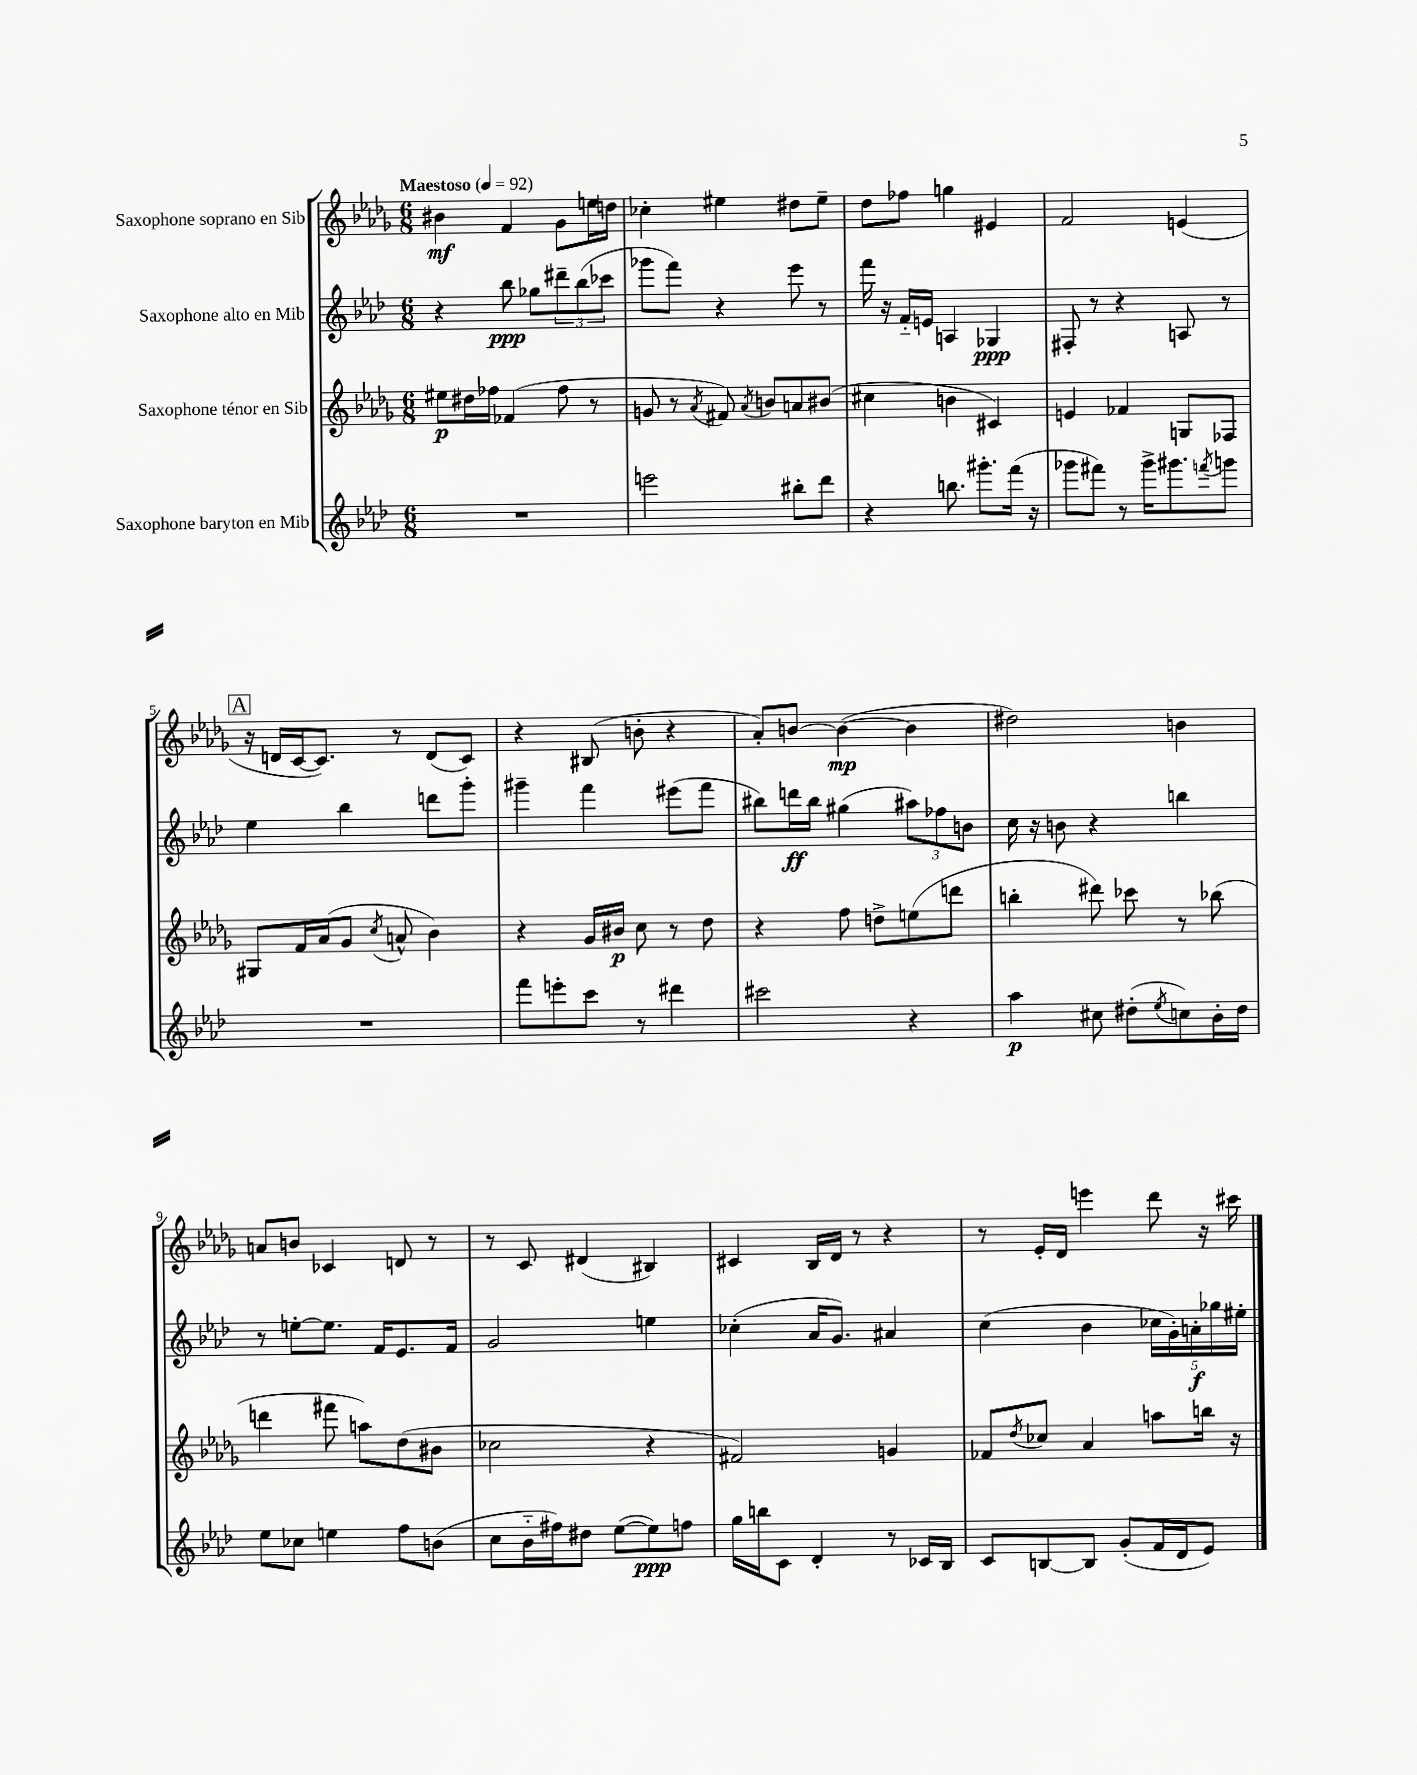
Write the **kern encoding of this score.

**kern	**kern	**kern	**kern
*staff4	*staff3	*staff2	*staff1
*clefG2	*clefG2	*clefG2	*clefG2
*k[b-e-a-d-]	*k[b-e-a-d-g-]	*k[b-e-a-d-]	*k[b-e-a-d-g-]
*M6/8	*M6/8	*M6/8	*M6/8
*MM92	*MM92	*MM92	*MM92
2.r	8ee#	4r	4b#
.	16dd#	.	.
.	16ff-	.	.
.	(4f-	8bb-	4f
.	.	8gg-	.
.	8ff-	12ddd#~	8g-
.	.	(12bb-	.
.	8r	.	16ee
.	.	12ccc-	.
.	.	.	16dd
=	=	=	=
2eee	8g	8ggg-	4cc-'
.	8r	8fff)	.
.	8qa-	.	.
.	8f#)	4r	4ee#
.	8qa-	.	.
.	8b	.	.
8bb#'	8a	8eee-	8dd#
8ddd-	(8b#	8r	8ee#~
=	=	=	=
4r	4cc#	16fff	8dd-
.	.	16r	.
.	.	16f'~	8ff-
.	.	16e	.
8.bb	4b	4A	4gg
8.ggg#'	.	.	.
.	4c#)	4G-	4e#
(16fff	.	.	.
16r	.	.	.
=	=	=	=
8ggg-	4e	8F#'	2f
8fff#)	.	8r	.
8r	4f-	4r	.
16ggg-^	.	.	.
8.ggg#	.	.	.
.	8G	8A	(4e
8qfff	.	.	.
8ggg	8F-	8r	.
=	=	=	=
2.r	8G#	4ee-	16r
.	.	.	16d
.	16f	.	[16c
.	(16a-	.	8.c])
.	8g-	4bb-	.
.	8qcc	.	.
.	8a^^	.	8r
.	4b-)	8ddd	(8d
.	.	8ggg'	8c)
=	=	=	=
8fff	4r	4ggg#~	4r
8eee'	.	.	.
8ccc	16g-	4fff	(8B#
.	16b#	.	.
8r	8cc	.	8b'
4ddd#	8r	(8eee#	4r
.	8dd-	8fff	.
=	=	=	=
2ccc#	4r	8bb#)	8a-')
.	.	16ddd	[8b
.	.	16bb#	.
.	8ff	(4gg#	(4b_
.	8dd^	.	.
4r	(8ee	12aa#)	4b]
.	.	12ff-	.
.	8ddd	.	.
.	.	12b	.
=	=	=	=
4aa-	4bb'	16cc	2dd#)
.	.	16r	.
.	.	8b	.
8cc#	8ddd#)	4r	.
(8dd#'	8ccc-	.	.
8qee-	.	.	.
8cc)	8r	4bb	4b
16b-'	(8bb-	.	.
16dd#	.	.	.
=	=	=	=
8ee-	4ddd	8r	8a
8cc-	.	[8ee'	8b
4ee	8fff#	8.ee]	4c-
.	8aa)	.	.
.	.	16f	.
8ff	(8dd-	8.e-	8d
(8b	8b#	.	8r
.	.	16f	.
=	=	=	=
8cc	2cc-	2g	8r
16b-'~	.	.	8c
16ff#)	.	.	.
8dd#	.	.	(4d#
([8ee-	.	.	.
8ee-])	4r	4ee	4B#)
8ff	.	.	.
=	=	=	=
16gg	2f#)	(4cc-'	4c#
16bb	.	.	.
8c	.	.	.
4d-'	.	16a-	16B-
.	.	8.g)	16d-
.	.	.	8r
8r	4g	4a#	4r
16c-	.	.	.
16B-	.	.	.
=	=	=	=
8c	8f-	(4cc	8r
.	8qdd-	.	.
[8B	8cc-	.	16e-'
.	.	.	16d-
8B]	4a-	4b-	4eee
(8g'	.	.	.
16f	8aa	20cc-	8ddd-
.	.	20g')	.
16d-	.	.	.
.	.	20a'	.
8e-)	16bb	.	16r
.	.	20gg-	.
.	16r	.	16ccc#
.	.	20ee#'	.
==	==	==	==
*-	*-	*-	*-
